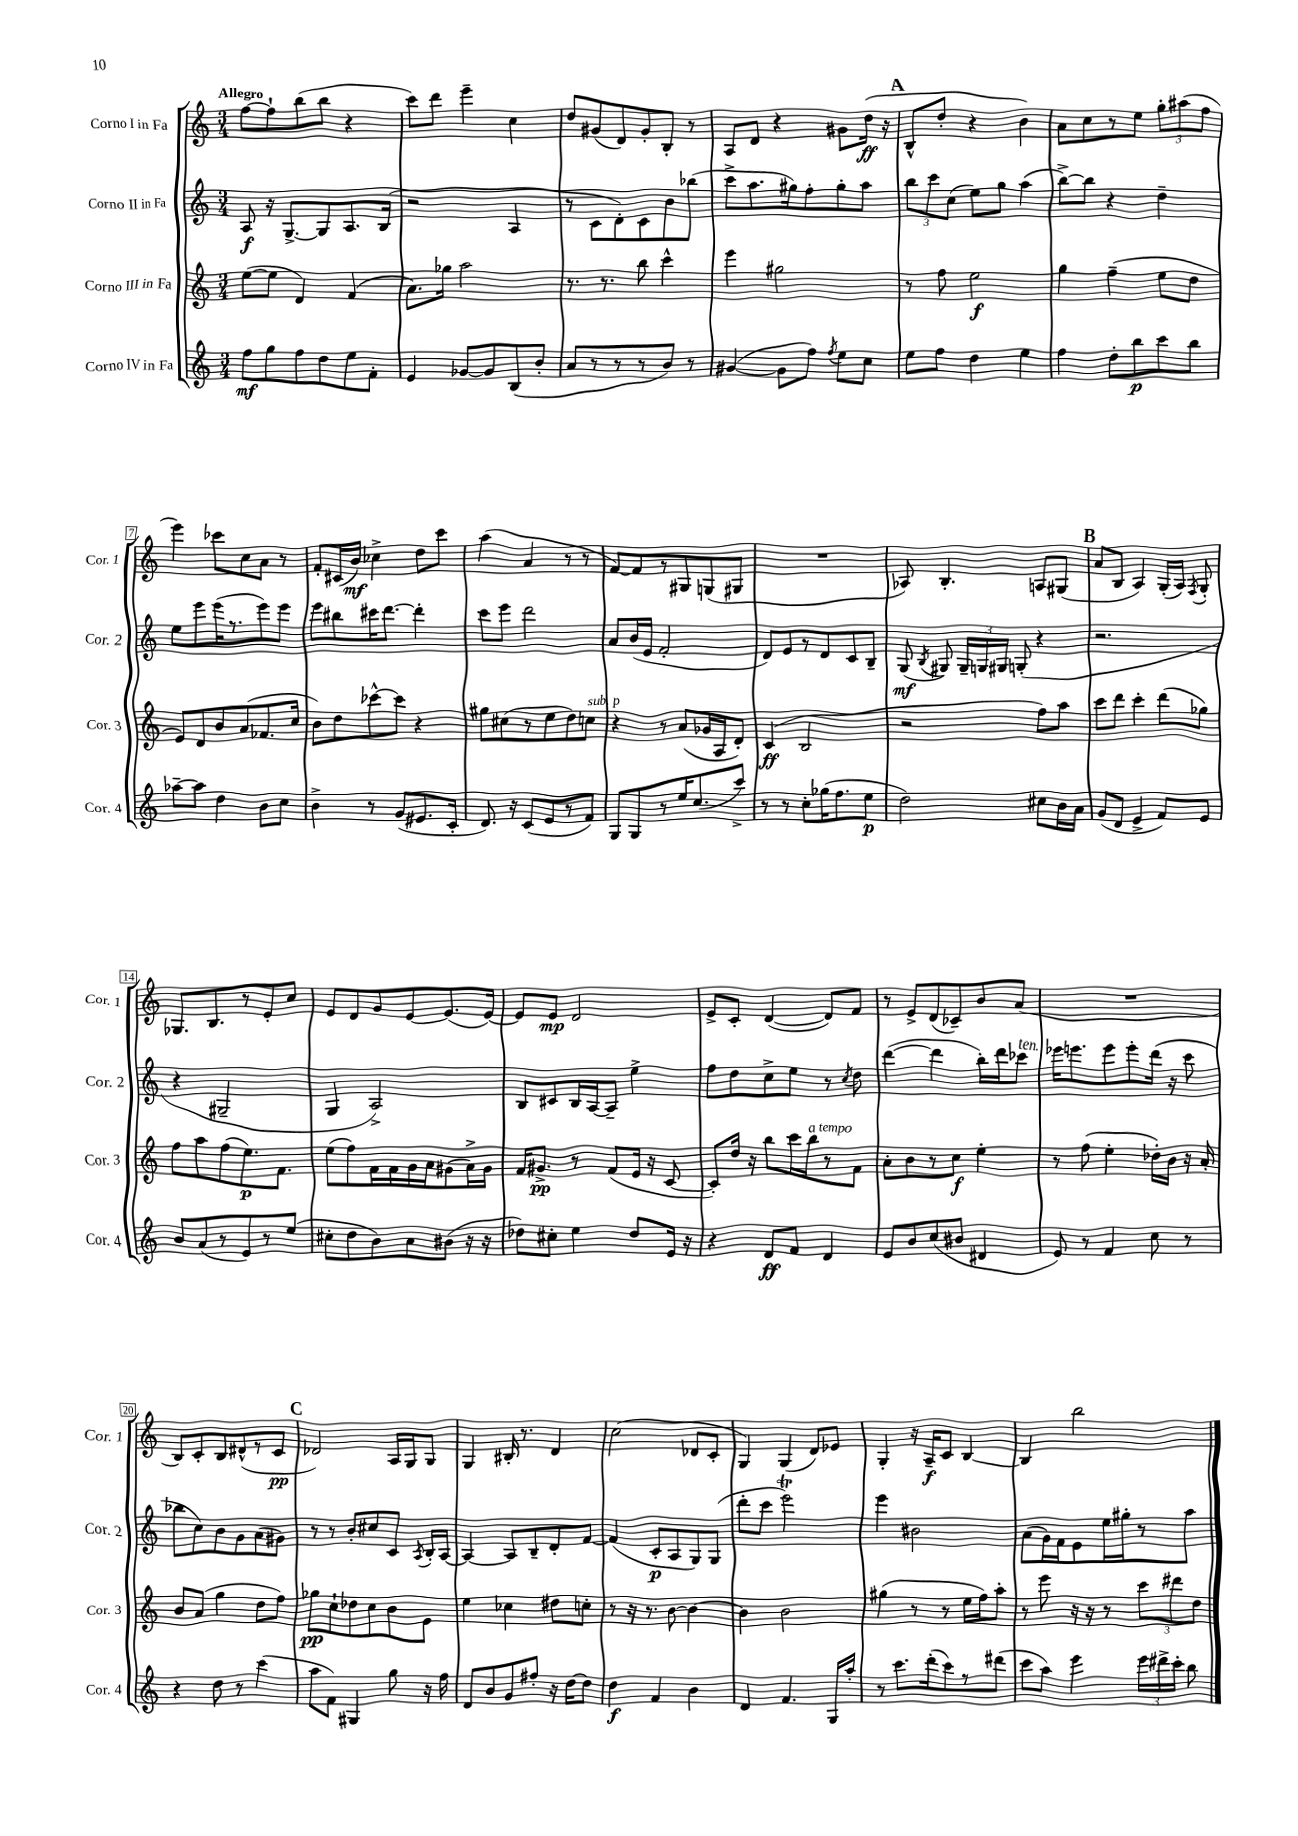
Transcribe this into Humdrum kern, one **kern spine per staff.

**kern	**kern	**kern	**kern
*staff4	*staff3	*staff2	*staff1
*clefG2	*clefG2	*clefG2	*clefG2
*k[]	*k[]	*k[]	*k[]
*M3/4	*M3/4	*M3/4	*M3/4
8ff	([8ee	8A	[8ff
8gg	8ee]	16r	8ff`]
.	.	[8.G^	.
8ff	4d)	.	(8bb
8dd	.	8G]	8bb
8ee	(4f	8.A	4r
8f'	.	.	.
.	.	(16B	.
=	=	=	=
4e	8.a)	2r	8ccc)
.	.	.	8ddd
.	16gg-	.	.
[8g-	2aa	.	4eee~
8g-]	.	.	.
(8B	.	4A	4cc
8b'	.	.	.
=	=	=	=
8a	8.r	8r	8dd
8r	.	8c	(8g#
.	8.r	.	.
8r	.	8d')	8d)
8r	8bb	8c	8g#'
8b)	4ccc^^	8b	8B'
8r	.	(8bb-	8r
=	=	=	=
([4g#	4eee	8ccc^	8A
.	.	8.aa	8d
8g#]	2gg#	.	4r
.	.	16gg#)	.
8ff)	.	8ff'	.
8qff	.	.	.
8ee	.	8gg#'	8g#
8cc	.	8aa	(16dd
.	.	.	16r
=	=	=	=
8ee	8r	12bb	8B^^
.	.	12ccc	.
8ff	8ff	.	8dd'
.	.	(12cc	.
4dd	2ee	8ee)	4r
.	.	8gg	.
4ee	.	(4aa	4b)
=	=	=	=
4ff	4gg	[8bb^)	8a
.	.	8bb]	8cc
8dd'	(4ff~	4r	8r
8bb	.	.	8ee
8ccc	8ee	4dd~	12gg'
.	.	.	(12aa#
8bb	8dd	.	.
.	.	.	12ff
=	=	=	=
[8aa-~	8e)	8ee	4eee)
8aa-]	8d	8eee	.
4dd	8b	(16eee	8ccc-
.	.	8.r	.
.	(8a	.	8cc
8b	8.f-	8eee)	8a
8cc	.	8eee	8r
.	16cc	.	.
=	=	=	=
4b^	8b)	8eee	8f'
.	8dd	8bb#	(16c#
.	.	.	16b)
8r	[8ccc-^^	16ccc#	4cc-^
.	.	[8.ddd	.
(8g	8ccc-]	.	.
8.e#	4r	4ddd']	8dd
.	.	.	8ccc
16c'	.	.	.
=	=	=	=
8.d)	8gg#	8ccc	(4aa
.	(8cc#	8eee	.
16r	.	.	.
(8c	8r	2ddd	4a
8e	8ee	.	.
8r	8dd)	.	8r
8f)	8cc	.	8r
=	=	=	=
8G	4r	8a	[8f)
8G	.	(16b	8f]
.	.	16e	.
8r	8r	2f'	8r
16ee	(8a	.	8G#
(8.cc	.	.	.
.	16g-	.	(8G
.	16A	.	.
8ccc^)	8d')	.	8G#
=	=	=	=
8r	(4c	8d)	2.r
8r	.	8e	.
8cc'	2B	8r	.
(16gg-	.	8d	.
8.ff	.	.	.
.	.	8c	.
8ee	.	8B~	.
=	=	=	=
2dd)	2r	(8G	8A-)
.	.	8qB	.
.	.	8G#)	4.B'
.	.	24G#~	.
.	.	24G	.
.	.	24G#	.
.	.	(8G'	.
8cc#	8ff)	4r	8A
16b	8aa	.	(8G#
16a	.	.	.
=	=	=	=
(8g	8ccc	2.r	8a
8d	8ddd	.	8B
4e^	4ccc'	.	4A)
8f)	(8ddd	.	(16G'
.	.	.	16A)
.	.	.	8qF
8e	8gg-)	.	8G'
=	=	=	=
8b	8ff	4r	8.G-
(8a	8aa	.	.
.	.	.	8.B
8r	(8ff	2G#~	.
8e)	8.ee)	.	8r
8r	.	.	8e'
.	8.f	.	.
(8ee	.	.	8cc
=	=	=	=
8cc#'	(8ee	4G	8e
8dd	8ff)	.	8d
8b)	16f	2A^)	8g
.	16f	.	.
8a	16g	.	[8e
.	16a	.	.
(8b#	(8g#	.	(8.e]
16r	16a^)	.	.
16r	16g#	.	[16e)
=	=	=	=
8dd-)	16f	8B	8e]
.	8.g#^	.	.
8cc#'	.	8c#	8e
4ee	8r	16B	2d
.	.	[16A	.
.	(8f	8A~]	.
8dd-	16e	4ee^	.
.	16r	.	.
16e	[8c	.	.
16r	.	.	.
=	=	=	=
4r	8c'])	8ff	8e^
.	16dd	8dd	8c'
.	16r	.	.
8d	8bb	8cc^	([4d
8f	16ccc	8ee	.
.	16bb	.	.
4d	8r	8r	8d])
.	.	8qcc	.
.	8f	8dd	8f
=	=	=	=
8e	8a'	([4ddd	8r
8b	8b	.	8e^
(8cc	8r	4ddd]	(8d
8b#	8cc	.	8c-~)
4d#	4ee'	16bb')	8b
.	.	16ddd	.
.	.	8ccc-	(8a
=	=	=	=
8e)	8r	16eee-	2.r
.	.	8.eee	.
8r	(8ff	.	.
4f	4ee'	8eee	.
.	.	8eee'	.
8cc	16dd-')	(16ddd	.
.	16b	16r	.
8r	16r	8ccc	.
.	16a'	.	.
=	=	=	=
4r	8b	8bb-	8B)
.	(8a	8cc)	8c'
8dd	4gg	8b	8B
8r	.	8g	(8d#^^
(4ccc	8dd	(8a	8r
.	8ff)	8g#)	8c
=	=	=	=
8aa	8gg-	8r	2d-)
8f)	8cc`	8r	.
4G#	8dd-	8b'	.
.	8cc	8cc#	.
8gg	8b	8c	16A
.	.	.	16G
.	.	8qA	.
16r	8e	16B'	8G
16ff	.	[16A	.
=	=	=	=
8d	4ee	4A_	4G
8b	.	.	.
8g	4cc-	8A]	16B#'
.	.	.	8.r
8ff#'	.	8B~	.
16r	8dd#	8d'	4d
[16dd	.	.	.
8dd]	8cc'	[8f	.
=	=	=	=
4dd	8r	(4f]	(2cc
.	16r	.	.
.	8.r	.	.
4f	.	8c'	.
.	[8b	8A	.
4b	4b_	8G)	8d-
.	.	(8G	8c'
=	=	=	=
4d	4b]	8ddd'	4G)
.	.	8ccc	.
4.f	2b	2eee)	(4G
.	.	.	8d)
16G	.	.	8e-
16aa'	.	.	.
=	=	=	=
8r	(4gg#	4eee	4G'
8.ccc	.	.	.
.	8r	2b#	16r
(16ddd'	.	.	16A~
8ccc)	8r	.	8c
8r	16ee	.	[4B
.	16ff)	.	.
(8ddd#	8aa'	.	.
=	=	=	=
8ccc	8r	(8a	4B]
8aa)	8eee	16g)	.
.	.	16f	.
4eee	16r	8e	2bb
.	16r	.	.
.	8r	16ee	.
.	.	16gg#'	.
24eee	12ccc	8r	.
24ddd#^	.	.	.
24ccc'	12ddd#	.	.
8bb	.	8aa	.
.	12dd	.	.
==	==	==	==
*-	*-	*-	*-
